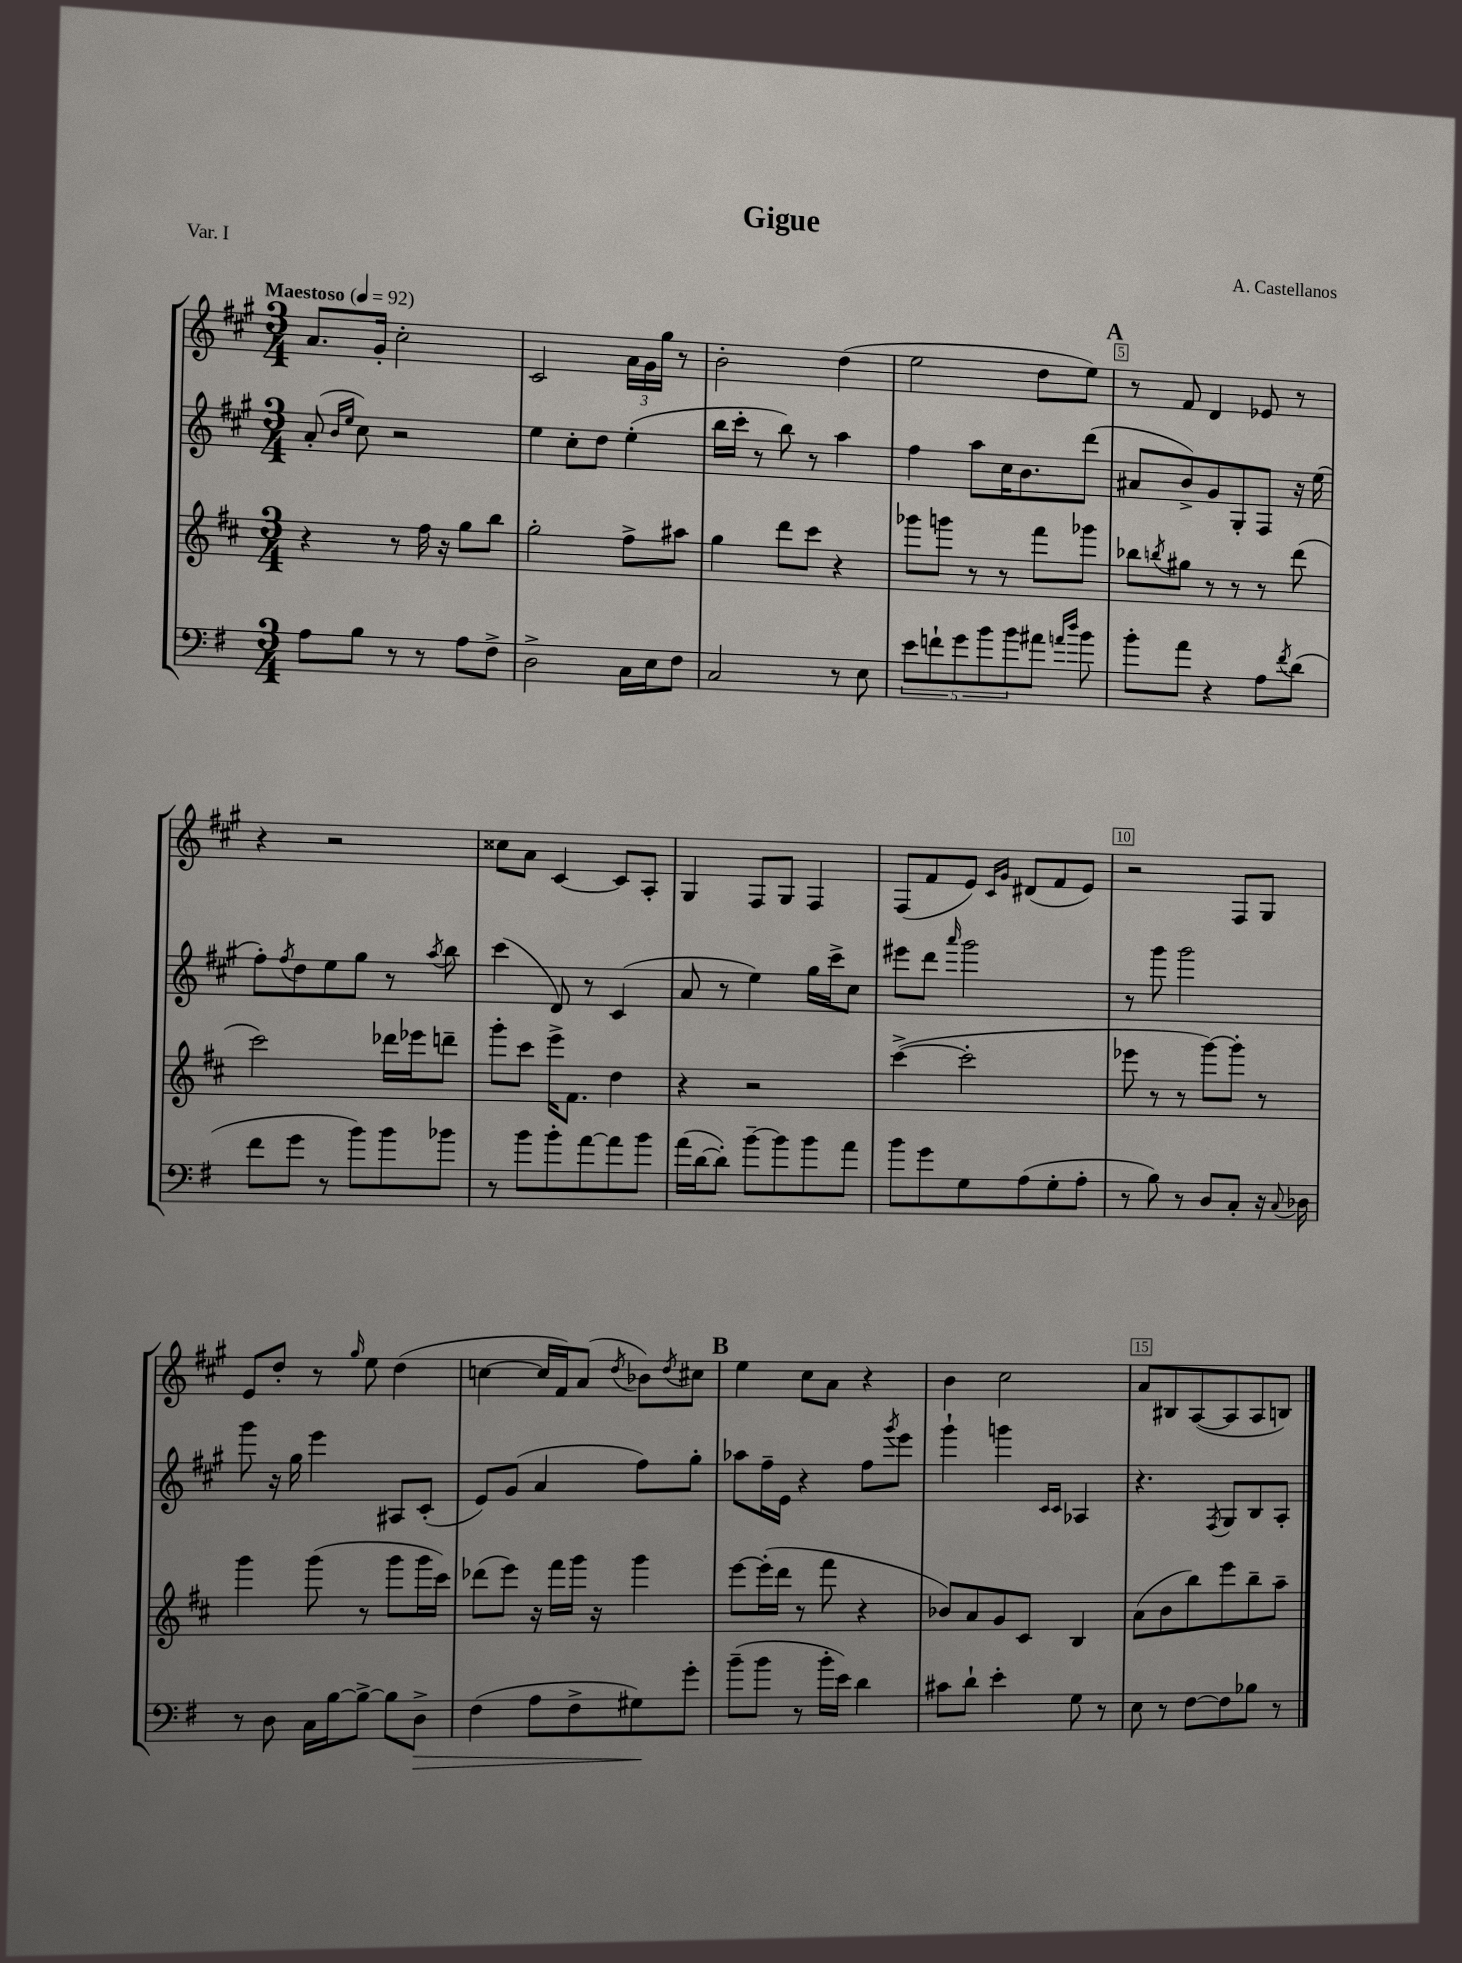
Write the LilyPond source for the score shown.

\header { title = "Gigue" composer = "A. Castellanos" piece = "Var. I" }
<<
\new StaffGroup <<
\new Staff = "s0" {
    \clef treble \key a \major \numericTimeSignature \time 3/4 \tempo "Maestoso" 4 = 92
    a'8. gis'16-. cis''2-. |
    cis'2 \tuplet 3/2 { a'16 gis'16 gis''16 } r8 |
    b'2-. d''4( |
    e''2 d''8 e''8) |
    \mark \markup { \bold "A" } r8 fis'8 d'4 ees'8 r8 |
    r4 r2 |
    cisis''8 a'8 cis'4~ cis'8 a8-. |
    gis4 fis8 gis8 fis4 |
    fis8( fis'8 e'8) \grace { cis'16 gis'16 } dis'8( fis'8 e'8) |
    r2 fis8 gis8 |
    e'8 d''8-. r8 \grace { gis''16 } e''8 d''4( |
    c''4~ c''16 fis'16) a'8( \acciaccatura { d''8 } bes'8) \acciaccatura { d''8 } cis''8 |
    \mark \markup { \bold "B" } e''4 cis''8 a'8 r4 |
    b'4 cis''2 |
    a'8 bis8 a8~( a8 a8 b8) \bar "|." |
}
\new Staff = "s1" {
    \clef treble \key a \major \numericTimeSignature \time 3/4
    a'8-.( \grace { b'16 e''16 } cis''8) r2 |
    e''4 cis''8-. d''8 e''4-.( |
    b''16 cis'''16-. r8 b''8) r8 a''4 |
    fis''4 a''8 cis''16 b'8. d'''8( |
    \mark \markup { \bold "A" } ais'8 b'8->) gis'8 gis8-. fis8 r16 e''16( |
    fis''8-.) \acciaccatura { fis''8 } d''8 e''8 gis''8 r8 \acciaccatura { a''8 } b''8 |
    cis'''4( d'8) r8 cis'4( |
    a'8 r8 e''4) gis''16 cis'''16-> cis''8 |
    eis'''8 d'''8 \grace { a'''16 } gis'''2 |
    r8 gis'''8 gis'''2 |
    gis'''8 r16 gis''16 e'''4 ais8 cis'8-.( |
    e'8) gis'8( a'4 fis''8) gis''8-. |
    \mark \markup { \bold "B" } aes''8 fis''16-- e'16 r4 fis''8 \acciaccatura { gis'''8 } e'''8 |
    gis'''4-! g'''4 \grace { cis'16 cis'16 } aes4 |
    r4. \acciaccatura { fis8 } gis8 b8 a8-. \bar "|." |
}
\new Staff = "s2" {
    \clef treble \key d \major \numericTimeSignature \time 3/4
    r4 r8 fis''16 r16 g''8 b''8 |
    g''2-. fis''8-> ais''8 |
    g''4 d'''8 cis'''8 r4 |
    ges'''8 g'''8 r8 r8 fis'''8 ges'''8 |
    \mark \markup { \bold "A" } bes''8 \acciaccatura { b''8 } gis''8 r8 r8 r8 d'''8( |
    cis'''2) des'''16 ees'''16 d'''8-- |
    g'''8-. cis'''8 e'''16-> fis'8. d''4 |
    r4 r2 |
    cis'''4~->( cis'''2-. |
    ees'''8 r8 r8 g'''8~) g'''8-. r8 |
    g'''4 g'''8( r8 g'''8 g'''16 cis'''16) |
    des'''8( e'''8) r16 fis'''16 g'''16 r16 g'''4 |
    \mark \markup { \bold "B" } e'''8~ e'''16-.( d'''16 r8 fis'''8 r4 |
    bes'8) a'8 g'8 cis'8 b4 |
    a'8( b'8 b''8) e'''8 b''8-- a''8-- \bar "|." |
}
\new Staff = "s3" {
    \clef bass \key g \major \numericTimeSignature \time 3/4
    a8 b8 r8 r8 a8 fis8-> |
    d2-> c16 e16 fis8 |
    c2 r8 e8 |
    \tuplet 5/4 { e'8 f'8-! g'8 b'8 b'8 } ais'8 \grace { a'16 d''16 } b'8 |
    \mark \markup { \bold "A" } b'8-. a'8 r4 a8 \acciaccatura { fis'8 } d'8( |
    fis'8 g'8 r8 b'8) b'8 bes'8 |
    r8 b'8 b'8-. a'8~ a'8 b'8 |
    a'16( d'16~ d'8-.) b'8~-- b'8 b'8 a'8 |
    b'8 g'8 g8 a8( g8-. a8-. |
    r8 b8) r8 d8 c8-. r16 \appoggiatura { c8 } des16 |
    r8 d8 c16 b16~ b8~-> b8 d8->\> |
    fis4( a8 fis8-> gis8\!) g'8-. |
    \mark \markup { \bold "B" } b'8--( b'8 r8 b'16-. e'16) d'4 |
    cis'8 d'8-! e'4-. g8 r8 |
    e8 r8 fis8~ fis8 bes8 r8 \bar "|." |
}
>>
>>
\layout { \context { \Score \override BarNumber.break-visibility = ##(#f #t #t) barNumberVisibility = #(every-nth-bar-number-visible 5) \override BarNumber.stencil = #(make-stencil-boxer 0.1 0.3 ly:text-interface::print) } }
